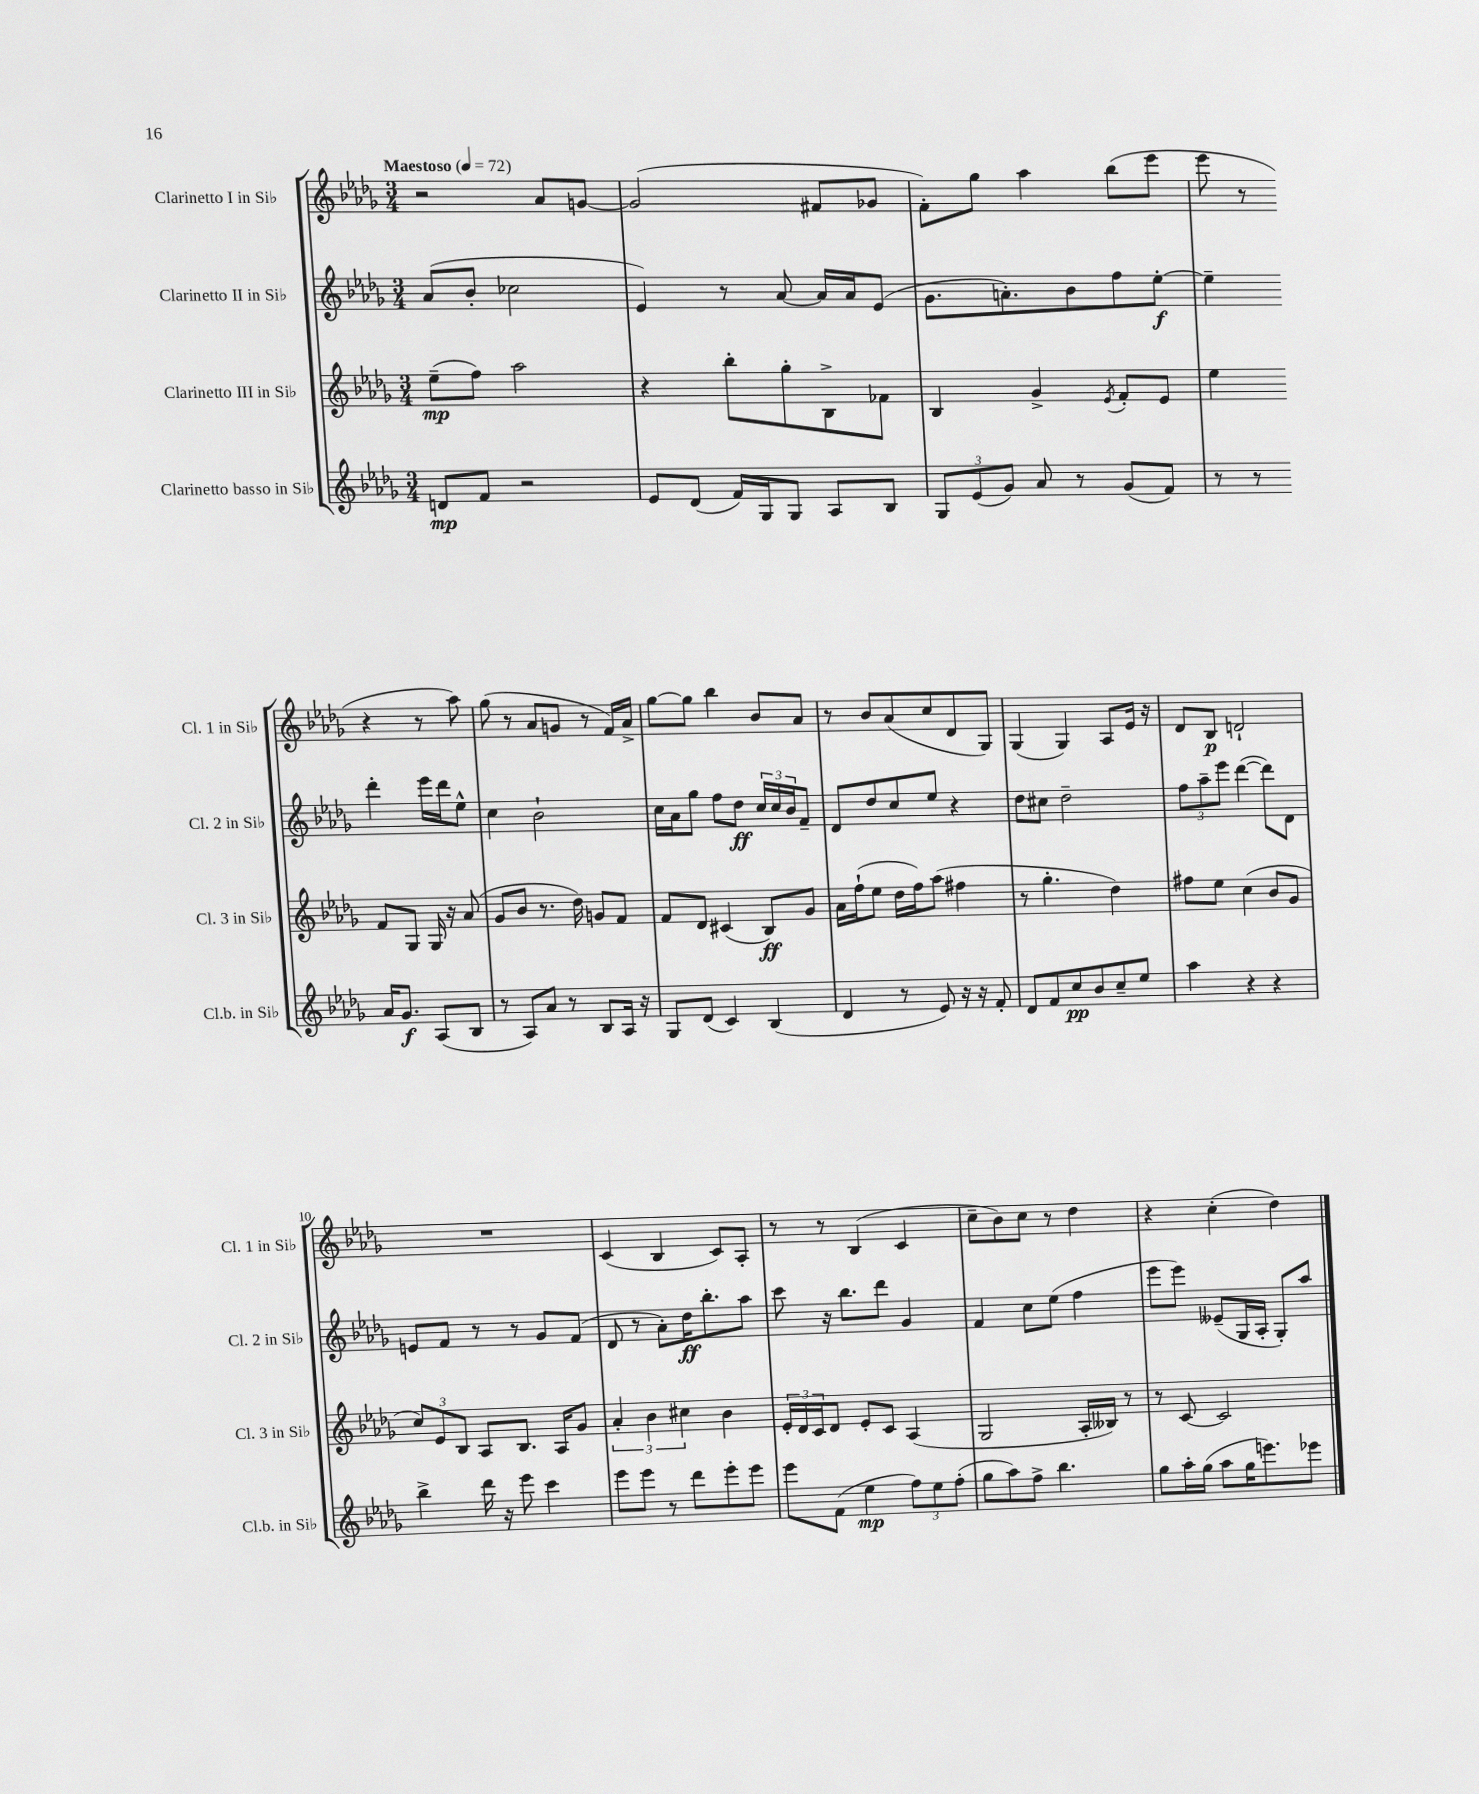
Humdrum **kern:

**kern	**dynam	**kern	**dynam	**kern	**dynam	**kern	**dynam
*part4	*part4	*part3	*part3	*part2	*part2	*part1	*part1
*staff4	*staff4	*staff3	*staff3	*staff2	*staff2	*staff1	*staff1
*I"Clarinetto basso in Si♭	*	*I"Clarinetto III in Si♭	*	*I"Clarinetto II in Si♭	*	*I"Clarinetto I in Si♭	*
*I'Cl.b. in Si♭	*	*I'Cl. 3 in Si♭	*	*I'Cl. 2 in Si♭	*	*I'Cl. 1 in Si♭	*
*clefG2	*	*clefG2	*	*clefG2	*	*clefG2	*
*k[b-e-a-d-g-]	*	*k[b-e-a-d-g-]	*	*k[b-e-a-d-g-]	*	*k[b-e-a-d-g-]	*
*M3/4	*	*M3/4	*	*M3/4	*	*M3/4	*
*MM72	*	*MM72	*	*MM72	*	*MM72	*
=1	=1	=1	=1	=1	=1	=1	=1
!	!	!	!	!	!	!LO:TX:a:B:t=Maestoso	!
8dn/L	mp	(8ee-~\L	mp	(8a-/L	.	2r	.
8f/J	.	8ff\J)	.	8b-'/J	.	.	.
2r	.	2aa-\	.	2cc-X\	.	.	.
.	.	.	.	.	.	8a-/L	.
.	.	.	.	.	.	[8gn/J	.
=2	=2	=2	=2	=2	=2	=2	=2
8e-/L	.	4r	.	4e-/)	.	(2g/]	.
(8d-/J	.	.	.	.	.	.	.
16f/LL)	.	8bb-'\L	.	8r	.	.	.
16G-/J	.	.	.	.	.	.	.
8G-/J	.	8gg-'\	.	[8a-/	.	.	.
8A-/L	.	8B-^\	.	16a-/LL]	.	8f#X/L	.
.	.	.	.	16a-/J	.	.	.
8B-/J	.	8f-X\J	.	(8e-/J	.	8g-X/J	.
=3	=3	=3	=3	=3	=3	=3	=3
12G-/L	.	4B-/	.	8.g-\L	.	8f'\L)	.
(12e-/	.	.	.	.	.	.	.
.	.	.	.	.	.	8gg-\J	.
12g-/J)	.	.	.	.	.	.	.
.	.	.	.	8.an'\)	.	.	.
8a-/	.	4g-^/	.	.	.	4aa-\	.
8r	.	.	.	8b-\	.	.	.
.	.	8qe-/	.	.	.	.	.
(8g-/L	.	8f'/L	.	8ff\	.	(8bb-\L	.
8f/J)	.	8e-/J	.	[8ee-'\J	f	8eee-\J	.
=4	=4	=4	=4	=4	=4	=4	=4
8r	.	4ee-\	.	4ee-~\]	.	8eee-\	.
8r	.	.	.	.	.	8r	.
16a-/KL	.	8f/L	.	4ddd-'\	.	4r	.
8.g-/J	f	.	.	.	.	.	.
.	.	8G-/J	.	.	.	.	.
(8A-/L	.	16G-/	.	16eee-\LL	.	8r	.
.	.	16r	.	16ddd-\J	.	.	.
8B-/J	.	(8a-/	.	8ee-^^\J	.	8aa-\)	.
!!LO:LB:g=z
=5	=5	=5	=5	=5	=5	=5	=5
8r	.	8g-/L	.	4cc\	.	(8gg-\	.
8A-/L)	.	8b-/J	.	.	.	8r	.
8a-/J	.	8.r	.	2b-`\	.	8a-/L	.
8r	.	.	.	.	.	8gn/J	.
.	.	16dd-\)	.	.	.	.	.
8B-/L	.	8gn/L	.	.	.	8r	.
16A-/Jk	.	8f/J	.	.	.	16f/LL)	.
16r	.	.	.	.	.	16a-^/JJ	.
=6	=6	=6	=6	=6	=6	=6	=6
8G-/L	.	8f/L	.	16cc\LL	.	[8gg-\L	.
.	.	.	.	16a-\J	.	.	.
(8d-/J	.	8d-/J	.	8gg-\J	.	8gg-\J]	.
4c/)	.	(4c#X/	.	8ff\L	.	4bb-\	.
.	.	.	.	8dd-\J	ff	.	.
(4B-/	.	8B-/L)	ff	24cc/LL	.	8b-/L	.
.	.	.	.	24cc/	.	.	.
.	.	.	.	24b-/J	.	.	.
.	.	8g-/J	.	8f~/J	.	8a-/J	.
=7	=7	=7	=7	=7	=7	=7	=7
4d-/	.	16a-\LL	.	8d-/L	.	8r	.
.	.	(16ff`\J	.	.	.	.	.
.	.	8ee-\J	.	8dd-/	.	8b-/L	.
8r	.	16dd-\LL	.	8cc/	.	(8a-/	.
.	.	16ff\J)	.	.	.	.	.
8e-/)	.	(8aa-\J	.	8ee-/J	.	8cc/	.
16r	.	4ff#X\	.	4r	.	8d-/	.
16r	.	.	.	.	.	.	.
8f'/	.	.	.	.	.	8G-/J)	.
=8	=8	=8	=8	=8	=8	=8	=8
8d-/L	.	8r	.	8dd-\L	.	(4G-/	.
8f/	.	4.gg-'\	.	8cc#X\J	.	.	.
8cc/	pp	.	.	2dd-~\	.	4G-/)	.
8b-/	.	.	.	.	.	.	.
8cc~/	.	4dd-\)	.	.	.	8A-/L	.
8ee-/J	.	.	.	.	.	16e-/Jk	.
.	.	.	.	.	.	16r	.
=9	=9	=9	=9	=9	=9	=9	=9
4aa-\	.	8ff#X\L	.	12ff\L	.	8d-/L	.
.	.	.	.	12aa-~\	.	.	.
.	.	8ee-\J	.	.	.	8B-/J	p
.	.	.	.	12eee-\J	.	.	.
4r	.	(4cc\	.	([4ddd-\	.	2dn`/	.
4r	.	8b-/L	.	8ddd-\L])	.	.	.
.	.	8g-/J	.	8d-\J	.	.	.
!!LO:LB:g=z
=10	=10	=10	=10	=10	=10	=10	=10
4bb-^\	.	12cc/L)	.	8en/L	.	2.r	.
.	.	12e-/	.	.	.	.	.
.	.	.	.	8f/J	.	.	.
.	.	12B-/J	.	.	.	.	.
16ddd-\	.	8A-/L	.	8r	.	.	.
16r	.	.	.	.	.	.	.
8eee-\	.	8.B-/J	.	8r	.	.	.
4ccc\	.	.	.	8g-/L	.	.	.
.	.	16A-/KL	.	.	.	.	.
.	.	8g-/J	.	(8f/J	.	.	.
=11	=11	=11	=11	=11	=11	=11	=11
8eee-\L	.	6a-'/	.	8d-/	.	(4c/	.
8eee-\J	.	.	.	8r	.	.	.
.	.	6b-\	.	.	.	.	.
8r	.	.	.	8a-'\L)	.	4B-/	.
.	.	6cc#X\	.	.	.	.	.
8ddd-\L	.	.	.	16dd-\K	ff	.	.
.	.	.	.	8.bb-'\	.	.	.
8eee-'\	.	4b-\	.	.	.	8c/L)	.
8eee-\J	.	.	.	8aa-\J	.	8A-'/J	.
=12	=12	=12	=12	=12	=12	=12	=12
8eee-\L	.	24e-'/LL	.	8ccc\	.	8r	.
.	.	24d-/	.	.	.	.	.
.	.	24c/J	.	.	.	.	.
(8f\J	.	8d-/J	.	16r	.	8r	.
.	.	.	.	8.bb-\L	.	.	.
4ee-\	mp	8e-'/L	.	.	.	(4B-/	.
.	.	8c/J	.	8ddd-\J	.	.	.
12ff\L)	.	(4A-/	.	4g-/	.	4c/	.
12ee-\	.	.	.	.	.	.	.
(12ff'\J	.	.	.	.	.	.	.
=13	=13	=13	=13	=13	=13	=13	=13
8gg-\L	.	2G-/	.	4f/	.	8cc~\L	.
8aa-\)	.	.	.	.	.	8b-\)	.
8ff^\J	.	.	.	8cc\L	.	8cc\J	.
4.bb-\	.	.	.	(8ee-\J	.	8r	.
.	.	16A-'/LL	.	4ff\	.	4dd-\	.
.	.	16B--X/JJ)	.	.	.	.	.
.	.	8r	.	.	.	.	.
=14	=14	=14	=14	=14	=14	=14	=14
8gg-\L	.	8r	.	8eee-\L	.	4r	.
16aa-'\L	.	[8c/	.	8eee-\J)	.	.	.
(16gg-\JJ	.	.	.	.	.	.	.
8aa-\L	.	2c/]	.	(8e--X~/L	.	(4cc'\	.
16gg-\K	.	.	.	16G-/L	.	.	.
8.eeen\)	.	.	.	16A-'/JJ	.	.	.
.	.	.	.	8G-'/L)	.	4dd-\)	.
8eee-X\J	.	.	.	8aa-/J	.	.	.
==	==	==	==	==	==	==	==
*-	*-	*-	*-	*-	*-	*-	*-
